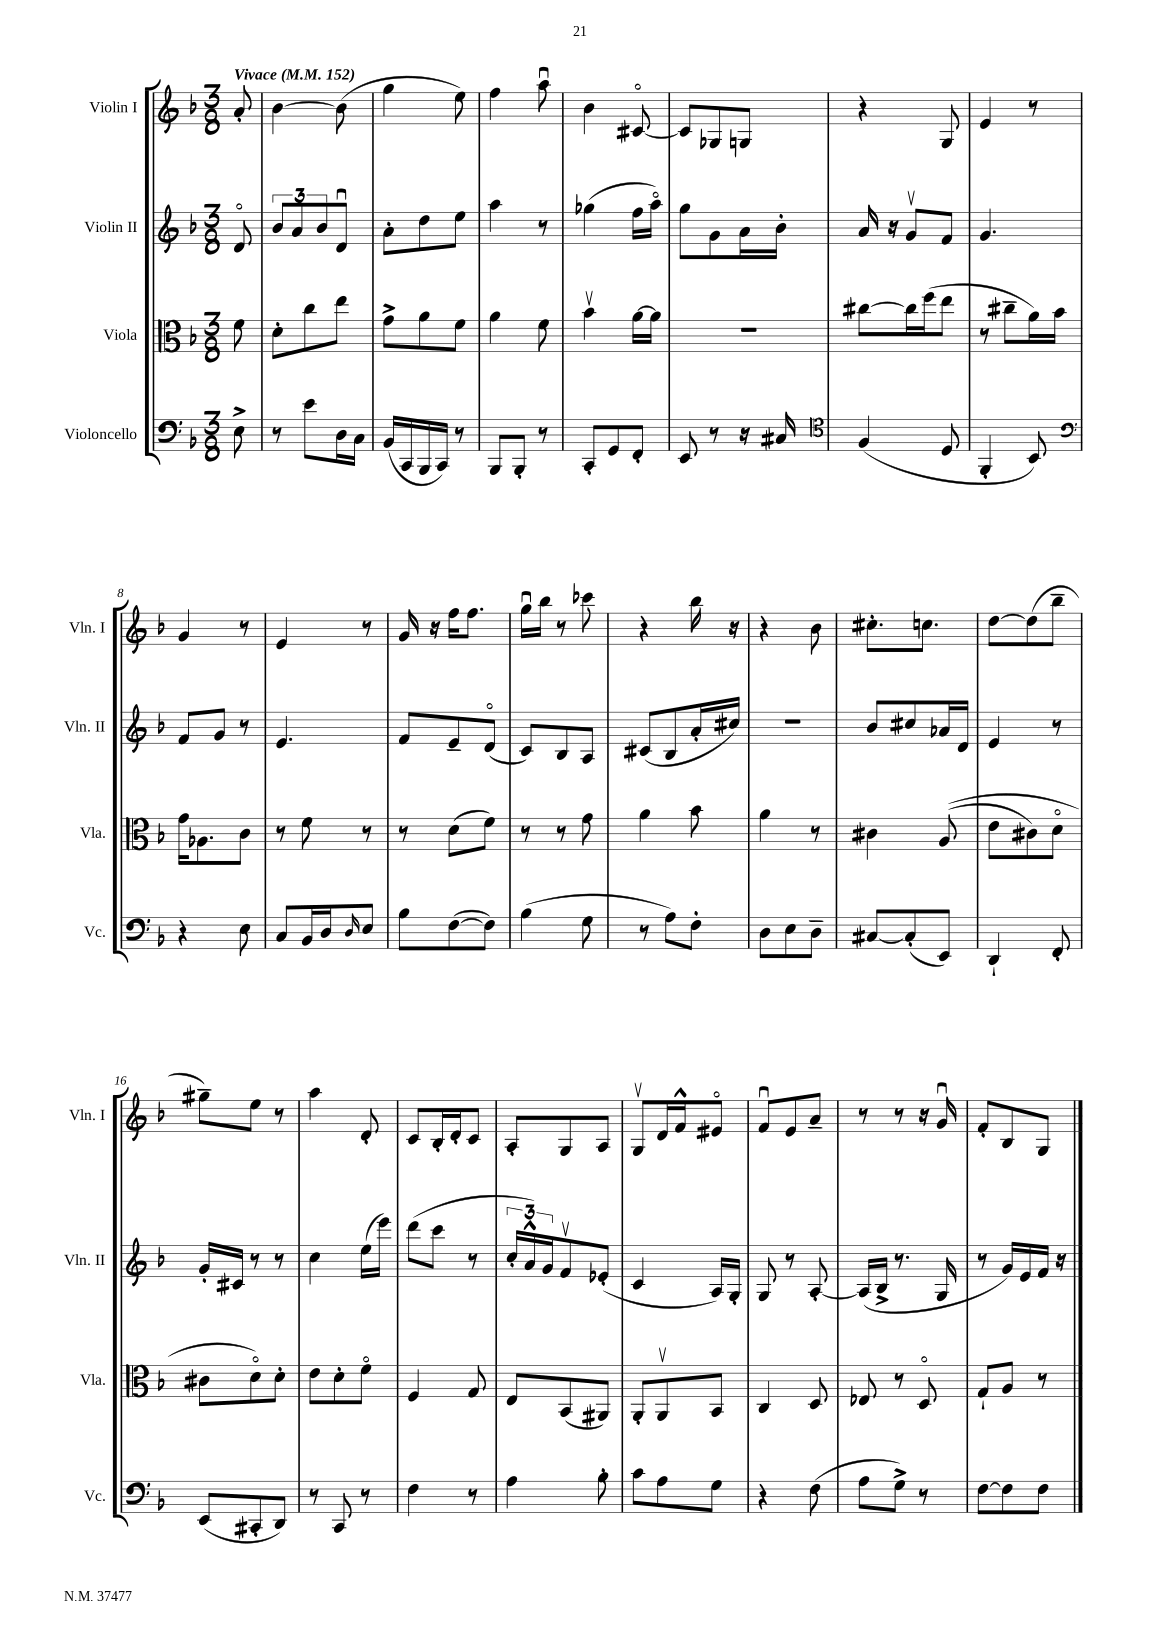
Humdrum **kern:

**kern	**kern	**kern	**kern
*staff4	*staff3	*staff2	*staff1
*clefF4	*clefC3	*clefG2	*clefG2
*k[b-]	*k[b-]	*k[b-]	*k[b-]
*M3/8	*M3/8	*M3/8	*M3/8
*MM152	*MM152	*MM152	*MM152
8E^	8f	8do	8a'
=	=	=	=
8r	8d'	12b-	[4b-
.	.	12a	.
8e	8cc	.	.
.	.	12b-	.
16D	8ee	8du	(8b-]
16C	.	.	.
=	=	=	=
(16BB-	8g^	8a'	4gg
16CC	.	.	.
16BBB-	8a	8dd	.
16CC)	.	.	.
8r	8f	8ee	8ee)
=	=	=	=
8BBB-	4a	4aa	4ff
8BBB-'	.	.	.
8r	8f	8r	8aau
=	=	=	=
8CC'	4b-v	(4gg-	4b-
8GG	.	.	.
8FF'	[16a	16ff	[8c#o
.	16a]	16aao)	.
=	=	=	=
8EE	4.r	8gg	8c#]
8r	.	8g	8G-
16r	.	16a	8G
16C#	.	16b-'	.
=	=	=	=
*clefC4	*	*	*
(4F	[8cc#	16a	4r
.	.	16r	.
.	16cc#]	8gv	.
.	(16ff	.	.
8D	8ee	8f	8G
=	=	=	=
4FF'	8r	4.g	4e
.	8cc#~	.	.
8BB-)	16a)	.	8r
.	16b-	.	.
=	=	=	=
*clefF4	*	*	*
4r	16g	8f	4g
.	8.A-	.	.
.	.	8g	.
8E	8c	8r	8r
=	=	=	=
8C	8r	4.e	4e
16BB-	8f	.	.
16D	.	.	.
16qqD	.	.	.
8E	8r	.	8r
=	=	=	=
8B-	8r	8f	16g
.	.	.	16r
([8F	(8d	8e~	16ff
.	.	.	8.ff
8F])	8f)	(8do	.
=	=	=	=
(4B-	8r	8c)	16ggu
.	.	.	16bb-
.	8r	8B-	8r
8G	8g	8A	8ccc-
=	=	=	=
8r	4a	(8c#	4r
8A)	.	8B-	.
8F'	8b-	16a'	16bb-
.	.	16cc#)	16r
=	=	=	=
8D	4a	4.r	4r
8E	.	.	.
8D~	8r	.	8b-
=	=	=	=
[8C#	4c#	8b-	8.cc#'
(8C#']	.	8cc#	.
.	.	.	8.cc
8EE)	&((8A	16a-	.
.	.	16d	.
=	=	=	=
4DD`	8e	4e	[8dd
.	8c#)	.	(8dd]
8FF'	8do	8r	8bb-~
=	=	=	=
(8EE	8c#	16g'	8gg#~)
.	.	16c#	.
8CC#'	8do&)	8r	8ee
8DD)	8d'	8r	8r
=	=	=	=
8r	8e	4cc	4aa
8CC	8d'	.	.
8r	8fo	(16ee	8d'
.	.	16eee)	.
=	=	=	=
4F	4F	(8ddd	8c
.	.	8ccc	16B-'
.	.	.	16d'
8r	8G	8r	8c
=	=	=	=
4A	8E	24cc'	8A'
.	.	24a^^)	.
.	.	24g	.
.	(8BB-	8fv	8G
8B-'	8AA#)	(8e-'	8A
=	=	=	=
8c	8AA'	4c	8Gv
8A	8AAv	.	16d
.	.	.	16f^^
8G	8BB-	16A)	8e#o
.	.	16G'	.
=	=	=	=
4r	4C	8G	8fu
.	.	8r	8e
(8F	8D	[8A'	8a~
=	=	=	=
8A	8E-	(16A]	8r
.	.	16B-^	.
8G^)	8r	8.r	8r
8r	8Do	.	16r
.	.	16G	16gu
=	=	=	=
[8F	8G`	8r	8f'
8F]	8A	16g)	8B-
.	.	16e	.
8F	8r	16f	8G
.	.	16r	.
==	==	==	==
*-	*-	*-	*-
